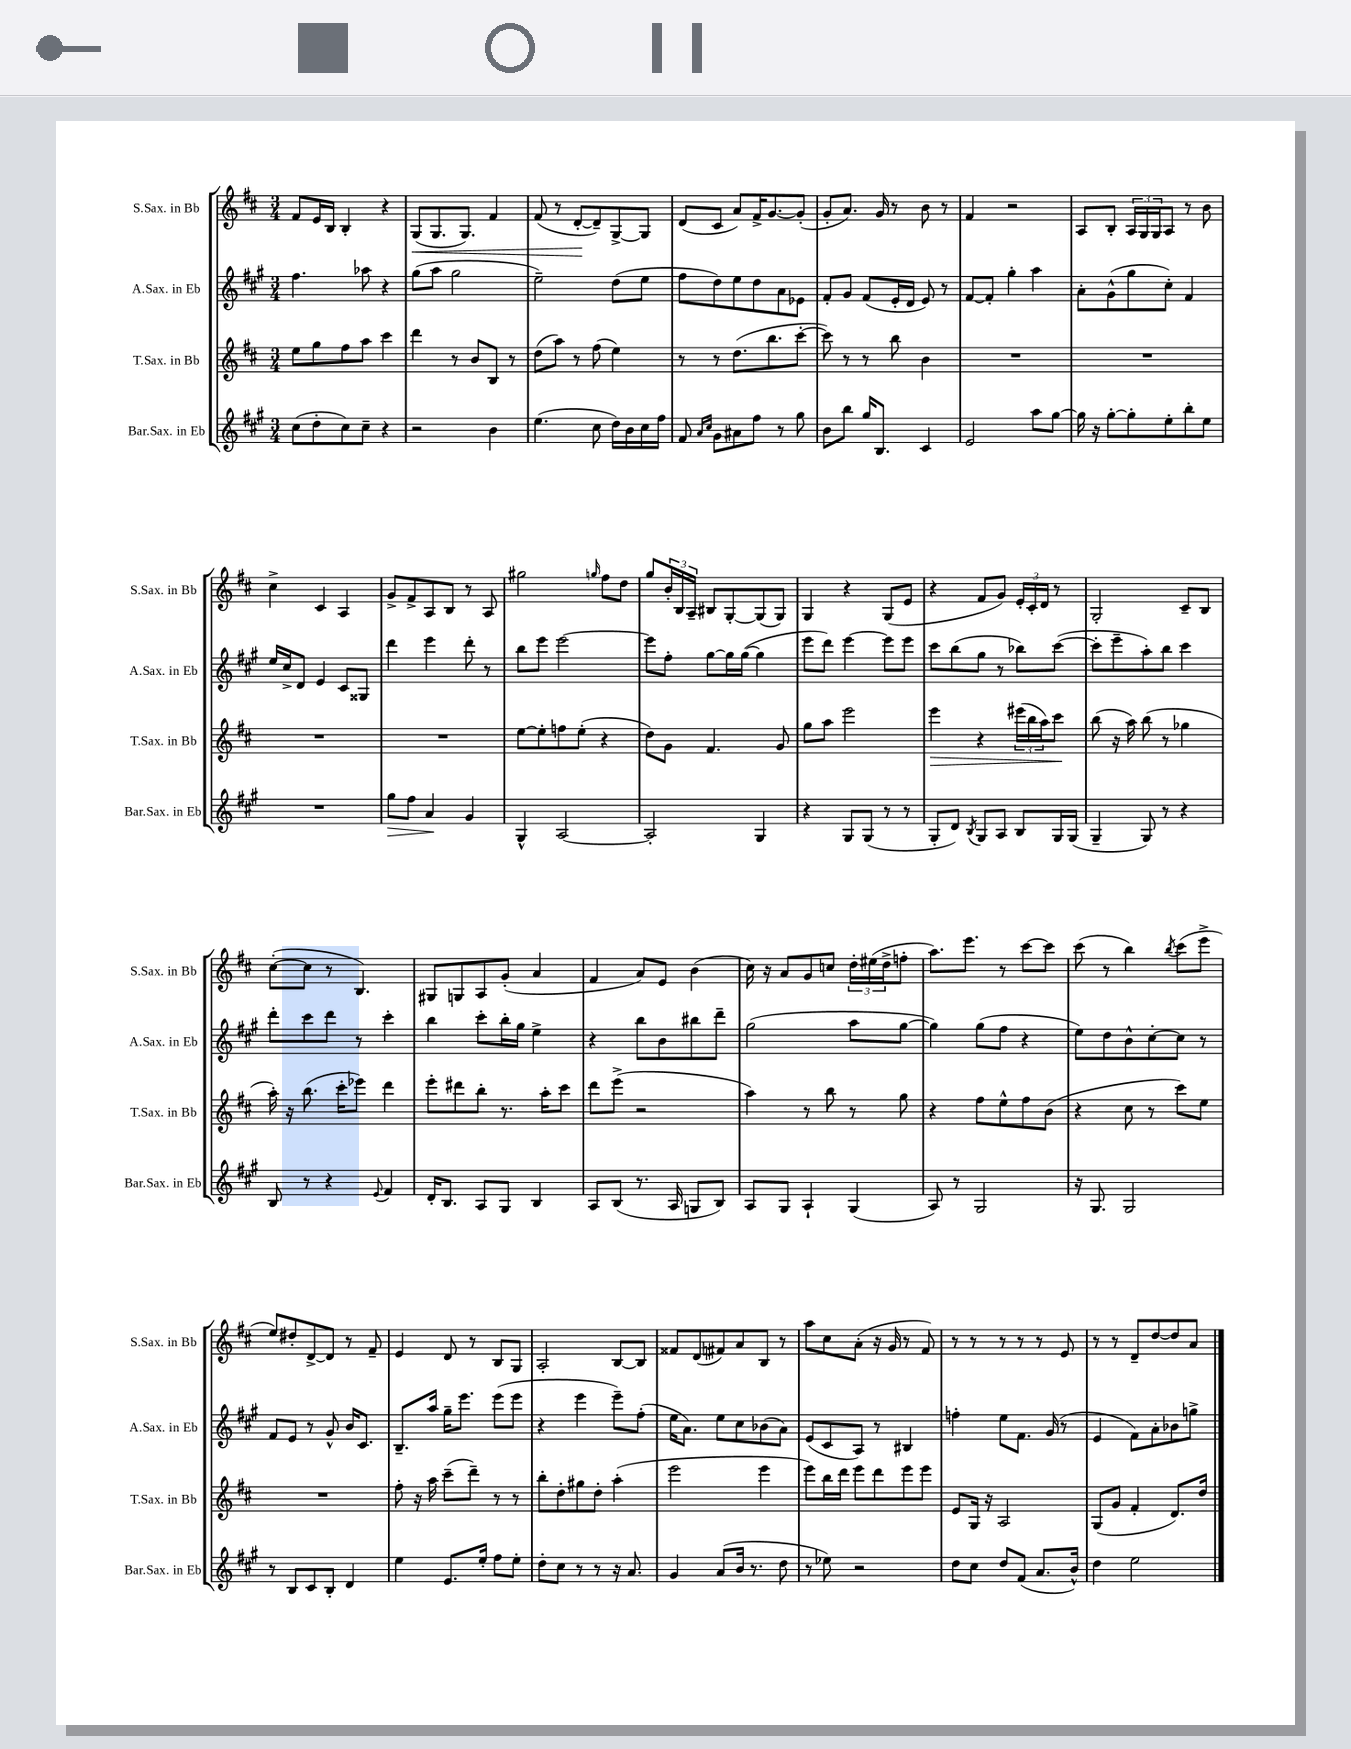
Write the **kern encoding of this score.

**kern	**kern	**kern	**kern
*staff4	*staff3	*staff2	*staff1
*clefG2	*clefG2	*clefG2	*clefG2
*k[f#c#g#]	*k[f#c#]	*k[f#c#g#]	*k[f#c#]
*M3/4	*M3/4	*M3/4	*M3/4
(8cc#	8ee	4.ff#	8f#
8dd'	8gg	.	16e
.	.	.	16B
8cc#)	8ff#	.	4B'
8cc#~	8aa	8aa-	.
4r	4ccc#	4r	4r
=	=	=	=
2r	4ddd	(8gg#	(8G
.	.	8aa	8.G
.	8r	2gg#	.
.	.	.	8.G)
.	8b	.	.
4b	8B	.	4f#
.	8r	.	.
=	=	=	=
(4.ee	(8dd	2ee~)	(8f#
.	8aa)	.	8r
.	8r	.	[8d'
8cc#	(8ff#	.	8d~])
16dd)	4ee)	(8dd	[8G^
16b	.	.	.
16cc#	.	8ee	8G]
16ff#	.	.	.
=	=	=	=
8f#	8r	8ff#	(8d
16qqa	.	.	.
16qqcc#	.	.	.
8g#	8r	8dd)	8c#
8a#	(8.dd	8ee	8a)
8ff#	.	8dd	16f#^
.	8.bb	.	[8.g
8r	.	8a	.
8gg#	[8ccc#'	8e-	(8g']
=	=	=	=
8b	8ccc#])	8f#'	8g'
8bb	8r	8g#	8.a)
16gg#	8r	(8f#	.
8.B	.	.	16g
.	8bb	16e'	8r
.	.	16d	.
4c#	4b	8e)	8b
.	.	8r	8r
=	=	=	=
2e	2.r	[8f#	4f#
.	.	8f#']	.
.	.	4gg#'	2r
8aa	.	4aa	.
[8gg#	.	.	.
=	=	=	=
16gg#]	2.r	8a'	8A
16r	.	.	.
[8gg#'	.	(8g#^^	8B'
8gg#']	.	8gg#	24A
.	.	.	24G
.	.	.	24G
8ee'	.	8cc#')	8A
8bb'	.	4f#	8r
8ee	.	.	8b
=	=	=	=
2.r	2.r	16ee	4cc#^
.	.	16cc#^	.
.	.	8d	.
.	.	4e	4c#
.	.	8c#	4A
.	.	8G##	.
=	=	=	=
8gg#	2.r	4ddd	8g^
8ff#	.	.	8f#^
4a	.	4eee	8A
.	.	.	8B
4g#	.	8ddd'	8r
.	.	8r	8A
=	=	=	=
4G#^^	[8ee	8bb	2gg#
.	8ee']	8eee	.
[2A	8ff	[2eee	.
.	(8ee'	.	.
.	.	.	16qqgg
.	4r	.	8ff#
.	.	.	8dd
=	=	=	=
2A']	8dd)	8eee]	8gg
.	8g	8ff#'	24b'
.	.	.	24B
.	.	.	24A~
.	4.f#	[8gg#	8B#
.	.	16gg#]	[8G'
.	.	([16gg#	.
4G#	.	4gg#]	(8G]
.	8g	.	8G)
=	=	=	=
4r	8gg	8eee	4G
.	8aa	8ddd)	.
8G#	2eee	[4eee	4r
(8G#	.	.	.
8r	.	8eee]	(8G
8r	.	8eee	8e
=	=	=	=
8G#'	4eee	8ccc#	4r
8d)	.	(8bb	.
8qB	.	.	.
8G#	4r	8gg#	8f#
8A	.	8r	8g)
8B	(24eee#	8bb-)	24e'
.	24bb	.	24c#'
.	24aa)	.	24d
16G#	8ccc#	([8ccc#	8r
(16G#	.	.	.
=	=	=	=
4G#~	(8bb	8ccc#']	2G'
.	16r	8eee~	.
.	16aa)	.	.
8G#)	(8bb	8aa')	.
8r	8r	8bb	.
4r	4gg-	4ccc#	8c#~
.	.	.	8B
=	=	=	=
8B	16aa')	8ddd'	([8cc#'
.	16r	.	.
8r	(8.bb	8ccc#	8cc#]
4r	.	8ddd	8r
.	16ccc#'	.	.
.	8eee-)	8r	4.B)
8qqe	.	.	.
4f#	4ddd	4ccc#'	.
=	=	=	=
16d'	8eee'	4bb	8G#
8.B	.	.	.
.	8ddd#	.	8G
8A	8bb'	8ccc#'	8A
8G#	8.r	16bb'	(8g'
.	.	16gg#	.
4B	.	4ee^	4a
.	16aa'	.	.
.	8ccc#	.	.
=	=	=	=
8A	8ddd	4r	4f#
(8B	(8eee^	.	.
8.r	2r	8bb	8a)
.	.	8b	8e
16A	.	.	.
8G	.	8bb#	(4b
8B)	.	8ddd~	.
=	=	=	=
8A	4aa)	(2gg#	16cc#)
.	.	.	16r
8G#	.	.	8a
4A`	8r	.	8g
.	8bb	.	8cc
(4G#	8r	8aa	24dd'
.	.	.	(24ee#
.	.	.	24dd^
.	8gg	[8gg#	8ff'
=	=	=	=
8A)	4r	4gg#])	8.aa)
8r	.	.	.
.	.	.	8.eee
2G#	8ff#	(8gg#	.
.	8ee^^	8ff#	8r
.	8ff#	4r	[8ccc#
.	(8b	.	8ccc#]
=	=	=	=
16r	4r	8ee)	(8ccc#
8.G#	.	.	.
.	.	8dd	8r
2G#	8cc#	8b^^	4bb)
.	8r	[8cc#'	.
.	.	.	8qbb
.	8ccc#)	8cc#]	(8ccc#
.	8ee	8r	8eee^
=	=	=	=
8r	2.r	8f#	8ee)
8B	.	8e	8dd#'
8c#	.	8r	[8d^
8B'	.	8g#^^	8d]
4d	.	16b	8r
.	.	8.c#	.
.	.	.	8f#~
=	=	=	=
4ee	8ff#'	8.B~	4e
.	16r	.	.
.	16aa	16aa	.
8.e	(8ccc#~	16gg#~	8d
.	.	8.eee	.
.	8ddd~)	.	8r
16ee'	.	.	.
8ff#	8r	(8eee	8B
8ee'	8r	8eee	8G
=	=	=	=
8dd'	8bb'	4r	2A'
8cc#	8dd'	.	.
8r	8gg#	4eee	.
8r	8dd'	.	.
16r	(4aa'	8eee~)	[8B
8.a	.	.	.
.	.	(8ff#'	8B]
=	=	=	=
4g#	2eee	16ee	8f##
.	.	8.a)	.
.	.	.	(8d
(8a	.	8ee	8f#)
16b	.	8cc#	8a
8.r	.	.	.
.	4eee	(8b-	8B
8dd	.	8a)	8r
=	=	=	=
8r	8eee)	(8e	8aa
8ee-)	16bb	8c#	8cc#
.	16ddd	.	.
2r	8eee	8A)	(8a'
.	8ddd	8r	16r
.	.	.	16g
.	8eee	4B#	8r
.	8eee	.	8f#)
=	=	=	=
8dd	8e	4ff'	8r
8cc#	16G	.	8r
.	16r	.	.
8dd	2A	8ee	8r
(8f#	.	8.f#	8r
8.a	.	.	8r
.	.	(16g#	.
.	.	8r	8e
16b^^)	.	.	.
=	=	=	=
4dd	(8G	4e	8r
.	8g	.	8r
2ee	4f#'	8f#)	8d~
.	.	8a'	[8dd
.	8.d)	8b-	8dd]
.	.	8gg^	8a
.	16dd	.	.
==	==	==	==
*-	*-	*-	*-
